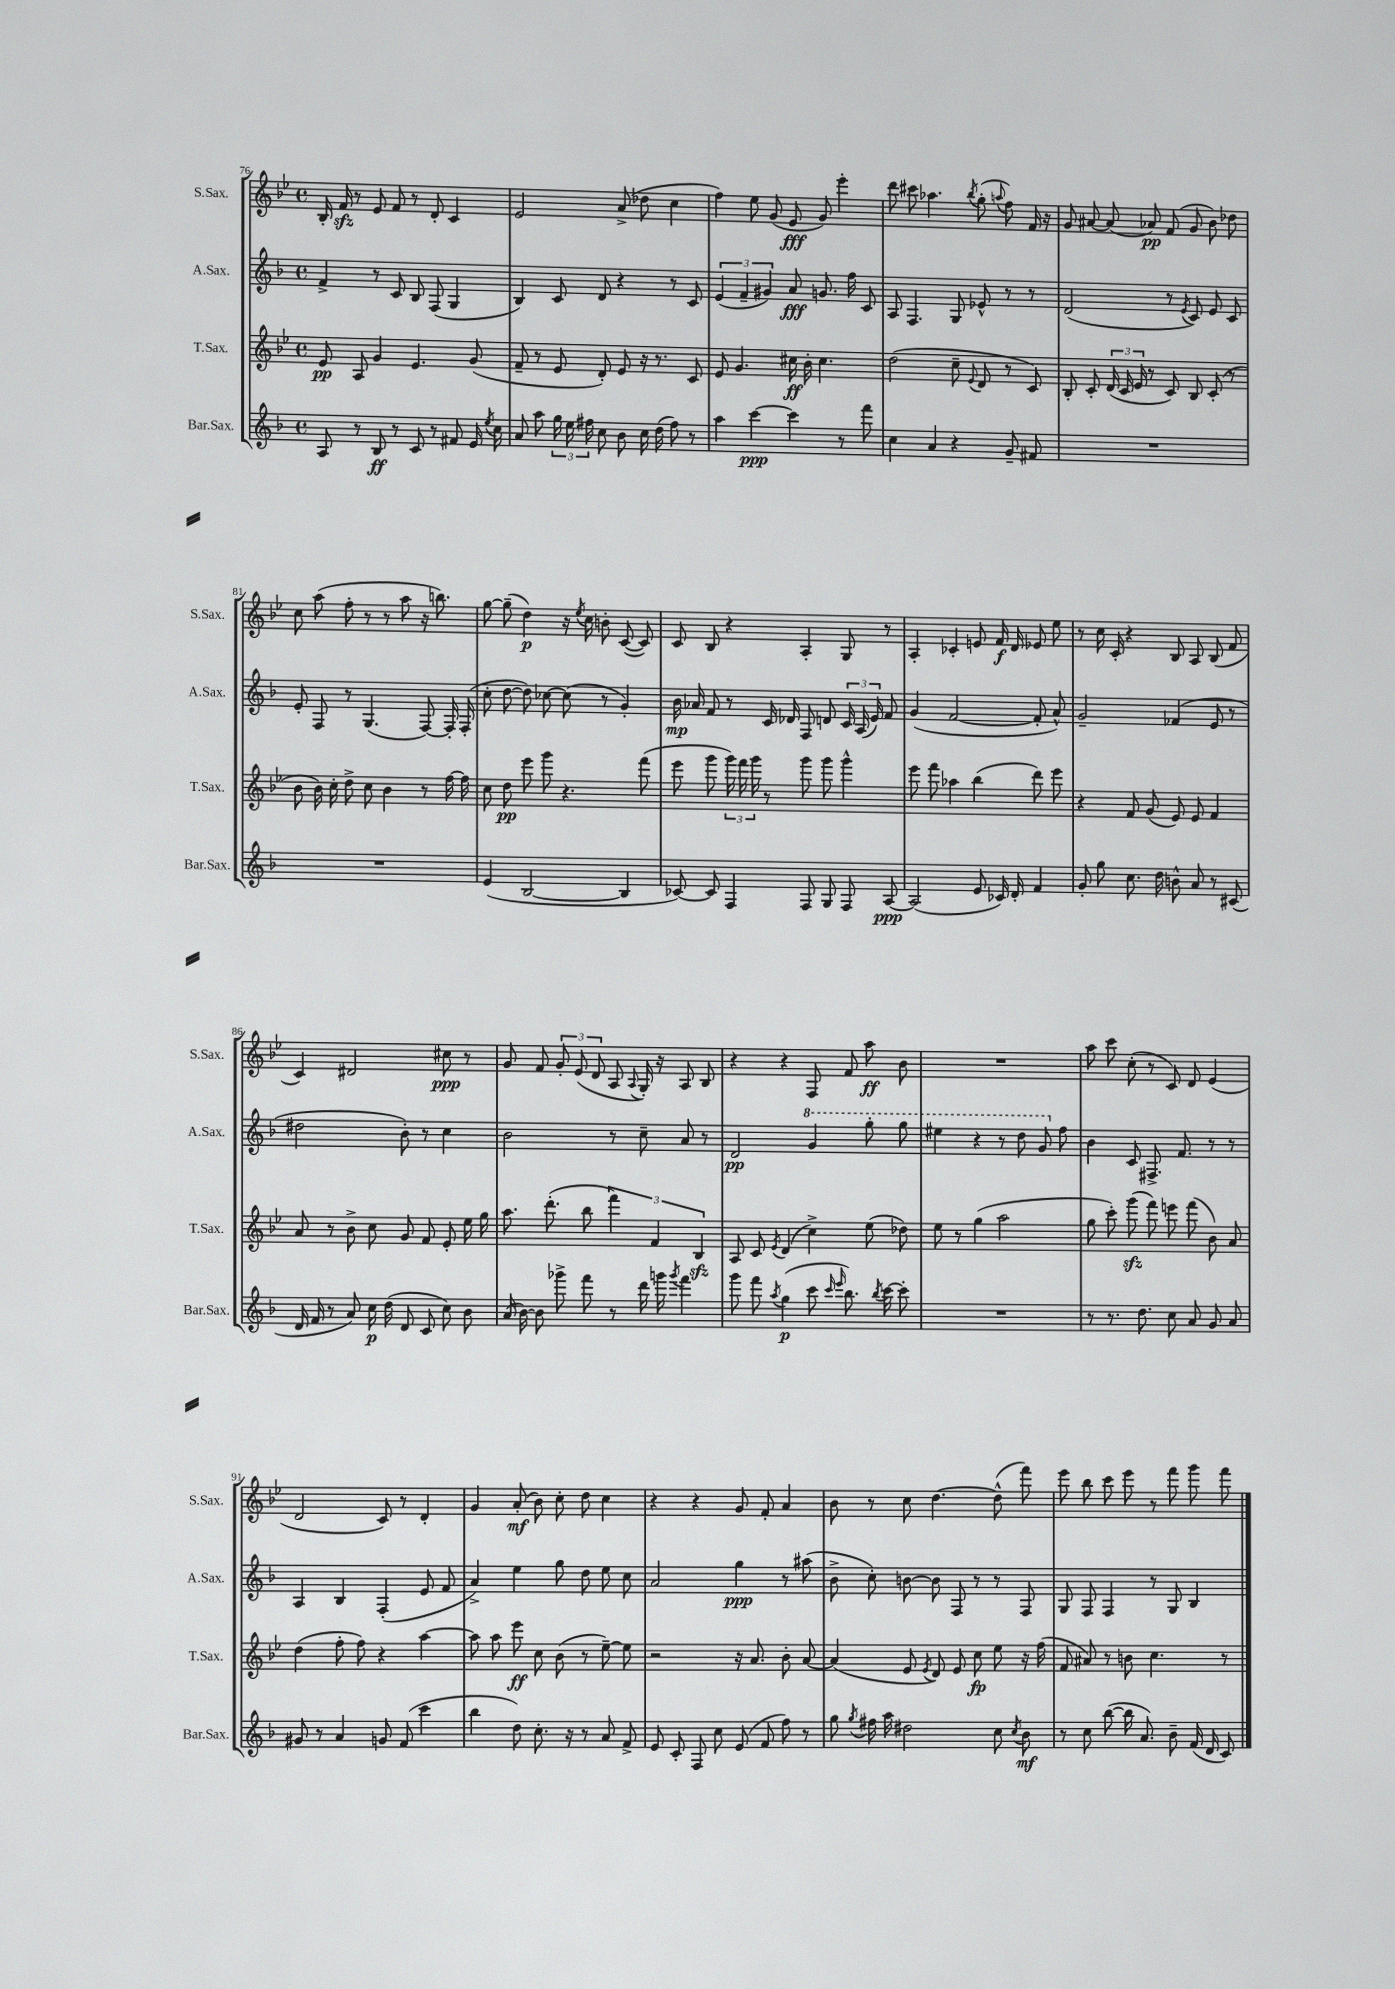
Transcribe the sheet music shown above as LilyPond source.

<<
\new StaffGroup <<
\new Staff = "s0" \with { instrumentName = "S.Sax." shortInstrumentName = "S.Sax." } {
    \clef treble \key bes \major \defaultTimeSignature \time 4/4
    \autoBeamOff bes16-. f'16\sfz r8 ees'8 f'8 r8 d'8-. c'4 |
    ees'2 a'8->( des''8 c''4 |
    f''4) ees''8 g'8( ees'8\fff g'8) ees'''4-. |
    d'''8 cis'''8 aes''4. \acciaccatura { bes''8 } g''8-.( \appoggiatura { a''8 } f''8) f'16 r16 |
    g'8 ais'8~ ais'8( aes'8\pp) f'8( g'8 bes'8) des''8 |
    c''8 a''8( f''8-. r8 r8 a''8 r16 b''8.) |
    g''8~ g''8--( d''4\p) r16 \acciaccatura { ees''8 } c''16 b'8-. c'8~( c'8) |
    c'8 bes8 r4 a4-. g8 r8 |
    a4-. ces'4-. e'8 f'16\f d'16 ees'8 ees''8 |
    r8 c''16 c'16-. r4 bes8 a8 bes8( f'8 |
    c'4) dis'2 cis''8\ppp r8 |
    g'8 f'8 \tuplet 3/2 { g'8-. ees'8( d'8 } a8 \appoggiatura { a8 } g16-.) r16 a8 bes8 |
    r4 r4 f8 f'8 a''8\ff bes'8 |
    R1 |
    a''8 c'''8 c''8-.( r8 c'8) d'8 ees'4( |
    d'2 c'8) r8 d'4-. |
    g'4 a'8-.\mf( bes'8) c''8-. d''8 c''4 |
    r4 r4 g'8 f'8-. a'4 |
    bes'8 r8 c''8 d''4.~ d''8-^( f'''8) |
    ees'''8 bes''8 c'''8 ees'''8 r8 f'''8 g'''8 f'''8 \bar "|." |
}
\new Staff = "s1" \with { instrumentName = "A.Sax." shortInstrumentName = "A.Sax." } {
    \clef treble \key f \major \defaultTimeSignature \time 4/4
    \autoBeamOff f'4-> r8 c'8 bes8 f8( g4 |
    bes4) c'8 d'8 r4 r8 c'8 |
    \tuplet 3/2 { e'4( f'4-- gis'4) } a'8\fff g'8. f''16 c'8 |
    a8 f4. g8 ees'8-^ r8 r8 |
    d'2( r8 \acciaccatura { e'8 } c'8) e'8 c'8 |
    e'8-. f8 r8 g4.( f8~) f16-. f16-.( |
    c''8-. d''8~ d''8) ces''8~ ces''8( r8 g'4-.) |
    bes'16\mp aes'16 f'8 r8 c'16 des'16 f8 d'8 \tuplet 3/2 { c'16 a16( e'16) } f'8 |
    g'4( f'2~ f'8-. a'8-^) |
    g'2-- fes'4( e'8 r8 |
    dis''2 bes'8-.) r8 c''4 |
    bes'2 r8 c''8-- a'8 r8 |
    d'2\pp \ottava #1 g''4 g'''8-. g'''8 |
    eis'''4 r4 r8 d'''8 g''8 \ottava #0 f''8 |
    bes'4 c'8 fis8.-> f'8. r8 r8 |
    a4 bes4 f4-.( e'8 f'8 |
    a'4->) e''4 g''8 d''8 e''8 c''8 |
    a'2 g''4\ppp r8 ais''8( |
    bes'8-> c''8-.) b'8~ b'8 f8 r8 r8 f8 |
    g8 f8 f4 r8 g8 bes4 \bar "|." |
}
\new Staff = "s2" \with { instrumentName = "T.Sax." shortInstrumentName = "T.Sax." } {
    \clef treble \key bes \major \defaultTimeSignature \time 4/4
    \autoBeamOff ees'8\pp a8 g'4 ees'4. g'8( |
    f'8-- r8 ees'8 d'8-.) ees'8 r16 r8. c'8 |
    ees'8 g'4. cis''16\ff bes'16-. cis''4. |
    d''2( c''8-- \appoggiatura { ees'8 } d'8 r8 c'8) |
    bes8-. c'8-. \tuplet 3/2 { d'16( c'16 ees'16 } r8 c'8) bes8 c'8-.( r8 |
    bes'8 bes'16) c''16-. d''8-> c''8 bes'4 r8 f''16~ f''16 |
    c''8 d''8\pp ees'''8 g'''8 r4. f'''8( |
    ees'''8 g'''8 \tuplet 3/2 { g'''16) f'''16 g'''16 } r8 g'''8 g'''8 g'''4-^ |
    ees'''8 f'''8 aes''4 bes''4( d'''8) ees'''8 |
    r4 f'8 g'8( ees'8) ees'8 f'4 |
    a'8 r8 bes'8-> c''8 g'8 f'8 ees'8-. ees''16 g''16 |
    a''8. d'''8.-.( bes''8 \tuplet 3/2 { f'''4) f'4 bes4\sfz } |
    a8 c'8 \acciaccatura { ees'8 } d'4( c''4->) ees''8( des''8) |
    ees''8 r8 g''4( a''2 |
    g''8 c'''8-.) g'''8\sfz( f'''8) e'''8 f'''8( bes'8) a'8 |
    d''4( f''8-. f''8) r4 a''4~ |
    a''8 a''8 ees'''8\ff c''8 bes'8( r8 ees''8~--) ees''8 |
    r2 r16 a'8. bes'8-. a'8~ |
    a'4( ees'8 \acciaccatura { ees'8 } d'8) ees'8 c''8\fp ees''8 r16 f''16( |
    f'8 ais'8) r8 b'8 c''4. r8 \bar "|." |
}
\new Staff = "s3" \with { instrumentName = "Bar.Sax." shortInstrumentName = "Bar.Sax." } {
    \clef treble \key f \major \defaultTimeSignature \time 4/4
    \autoBeamOff a8 r8 bes8\ff r8 c'8 r8 fis'8 e'16 \acciaccatura { e''8 } c''16 |
    a'8 a''8 \tuplet 3/2 { g''16 e''16 fis''16 } c''8 bes'8 c''16 d''16( fis''8) r8 |
    a''4 c'''4~\ppp c'''4 r8 f'''8 |
    c''4 a'4 r4 g'8-- fis'8 |
    R1 |
    R1 |
    e'4( bes2~ bes4 |
    ces'8~) ces'8 f4 f8 g8 f8 a8~\ppp |
    a2( e'8 ces'16) d'16-. f'4 |
    g'8-. g''8 c''8. d''16 b'8-^ a'8 r8 cis'8( |
    d'16 f'16 r8 a'8) c''16\p d''16( d'8 c'8 c''8) bes'8 |
    a'16( bes'16~) bes'8 ges'''8-> f'''8 r8 d'''16 g'''16 \acciaccatura { g'''8 } f'''4 |
    g'''8 f'''8 \acciaccatura { a''8 } g''4\p( c'''8 \grace { c'''16 e'''16 } bes''8.) \acciaccatura { bes''8 } c'''16~ c'''8-. |
    R1 |
    r8 r8. d''8. c''8 a'8 g'8 a'8 |
    gis'8 r8 a'4 g'8 f'8( c'''4 |
    bes''4 d''8) c''8.-. r16 r8 a'8 f'8-> |
    e'8 c'8-. f8 c''8 e'8( f'8 f''8) r8 |
    g''8 \acciaccatura { g''8 } fis''16 a''16 dis''2 c''8 \acciaccatura { c''8 } bes'8\mf |
    r8 c''8 bes''8~( bes''16 a'8.) bes'8-- f'16( d'16 c'8) \bar "|." |
}
>>
>>
\layout { \context { \Score currentBarNumber = #76 } }
